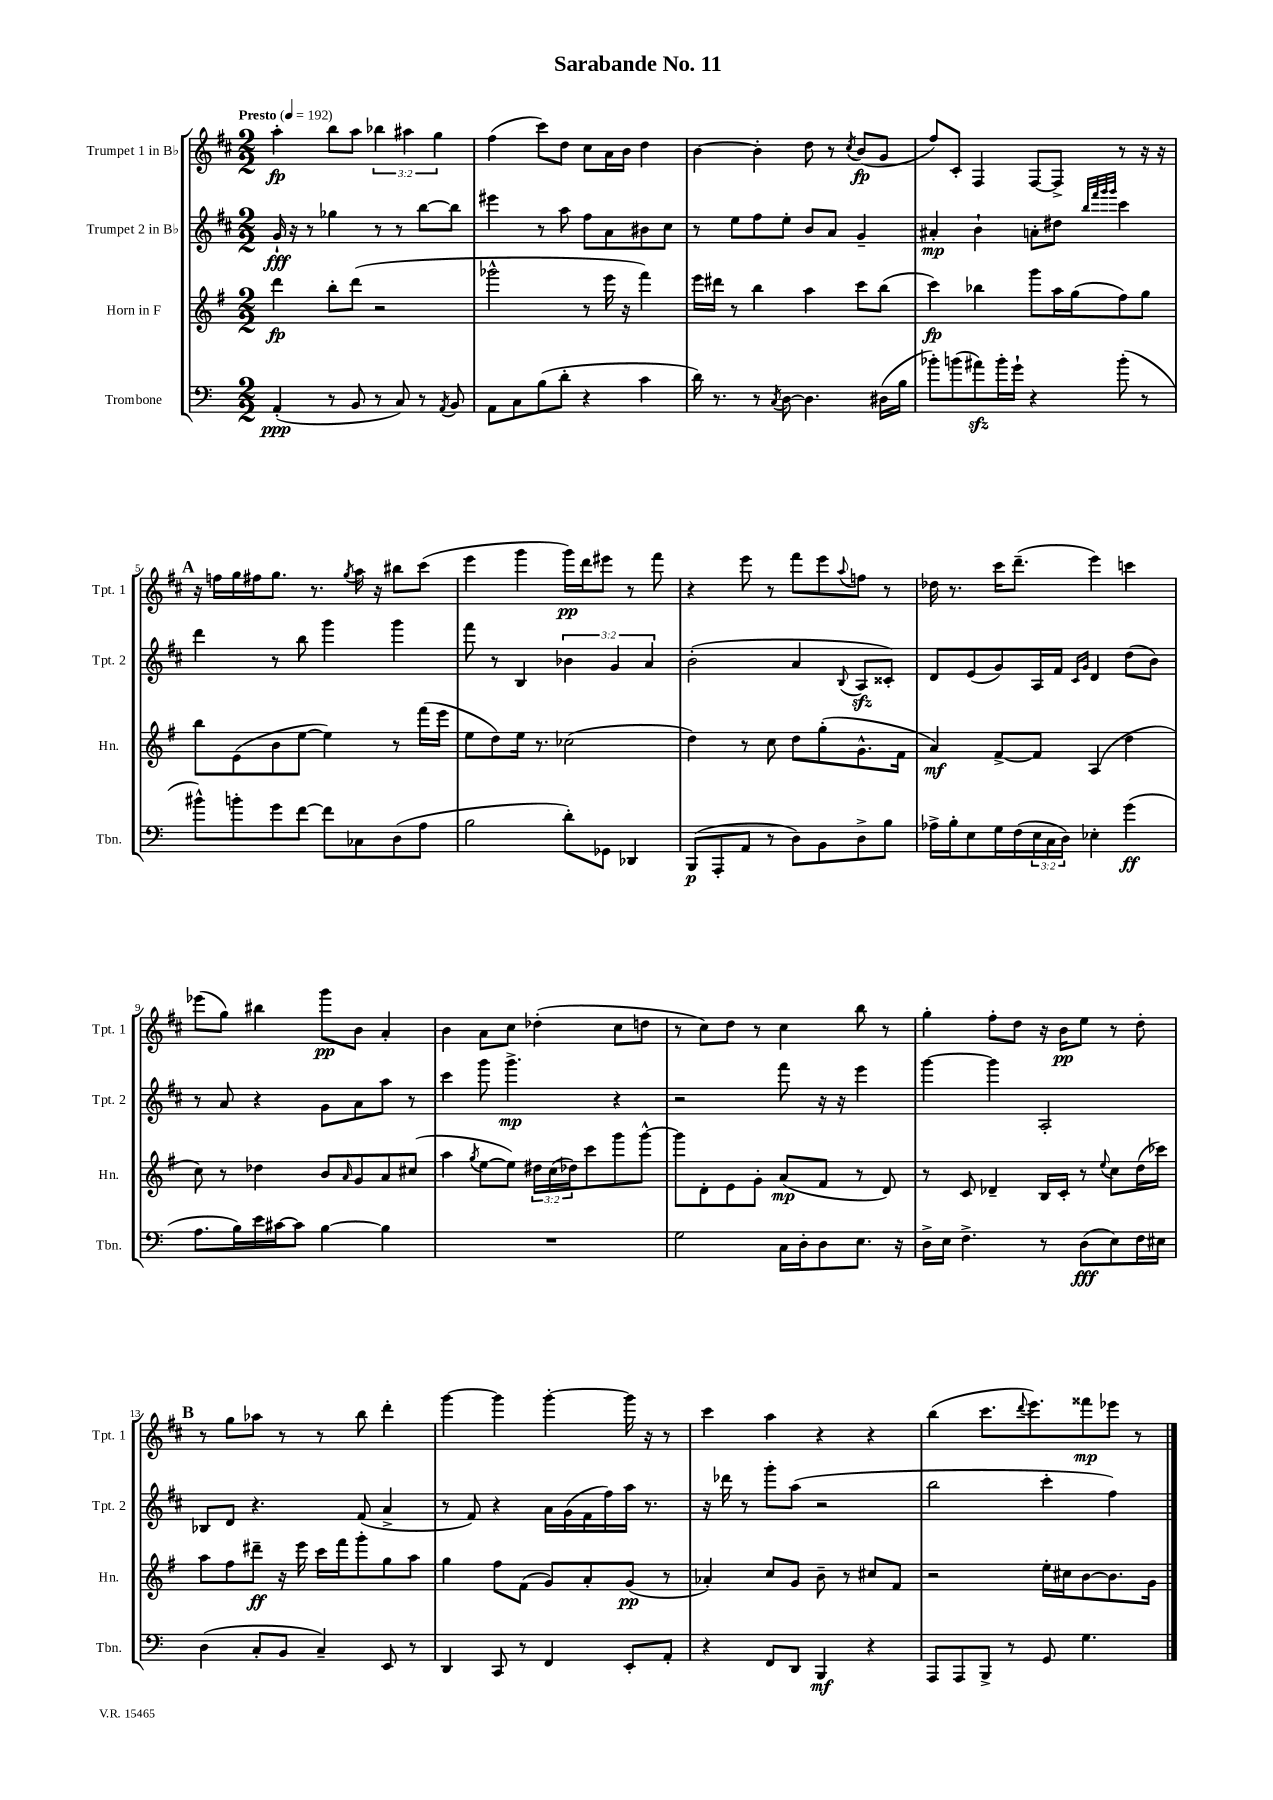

**kern	**dynam	**kern	**dynam	**kern	**dynam	**kern	**dynam
*part4	*part4	*part3	*part3	*part2	*part2	*part1	*part1
*staff4	*staff4	*staff3	*staff3	*staff2	*staff2	*staff1	*staff1
*I"Trombone	*	*I"Horn in F	*	*I"Trumpet 2 in B♭	*	*I"Trumpet 1 in B♭	*
*I'Tbn.	*	*I'Hn.	*	*I'Tpt. 2	*	*I'Tpt. 1	*
*clefF4	*	*clefG2	*	*clefG2	*	*clefG2	*
*k[]	*	*k[f#]	*	*k[f#c#]	*	*k[f#c#]	*
*M2/2	*	*M2/2	*	*M2/2	*	*M2/2	*
*MM192	*	*MM192	*	*MM192	*	*MM192	*
=1	=1	=1	=1	=1	=1	=1	=1
!	!	!	!	!	!	!LO:TX:a:B:t=Presto	!
(4AA'/	ppp	4ddd\	fp	16g`/	fff	4aa'\	fp
.	.	.	.	16r	.	.	.
.	.	.	.	8r	.	.	.
8r	.	8bb'\L	.	4gg-X\	.	8bb\L	.
8BB/	.	(8ddd\J	.	.	.	8aa\J	.
8r	.	2r	.	8r	.	6bb-X\	.
8C/)	.	.	.	8r	.	.	.
.	.	.	.	.	.	6aa#X\	.
8r	.	.	.	[8bb\L	.	.	.
.	.	.	.	.	.	6gg\	.
8qAA/	.	.	.	.	.	.	.
8BB/	.	.	.	8bb\J]	.	.	.
=2	=2	=2	=2	=2	=2	=2	=2
8AA\L	.	2ggg-X^^\	.	4eee#X\	.	(4ff#\	.
8C\	.	.	.	.	.	.	.
(8B\	.	.	.	8r	.	8ccc#\L)	.
8d'\J	.	.	.	8aa\	.	8dd\J	.
4r	.	8r	.	8ff#\L	.	8cc#\L	.
.	.	16eee\	.	8a\	.	16a\L	.
.	.	16r	.	.	.	16b\JJ	.
4c\	.	4fff#\)	.	8b#X\	.	4dd\	.
.	.	.	.	8cc#\J	.	.	.
=3	=3	=3	=3	=3	=3	=3	=3
16d\)	.	16eee\LL	.	8r	.	[4b\	.
8.r	.	16ddd#X\JJ	.	.	.	.	.
.	.	8r	.	8ee\L	.	.	.
8r	.	4bb\	.	8ff#\	.	4b'\]	.
8qC/	.	.	.	.	.	.	.
[8D\	.	.	.	8ee'\J	.	.	.
4.D\]	.	4aa\	.	8b/L	.	8dd\	.
.	.	.	.	8a/J	.	8r	.
.	.	.	.	.	.	8qcc#/	.
.	.	8ccc\L	.	4g~/	.	(8b/L	fp
(16D#X\LL	.	(8bb\J	.	.	.	8g/J	.
16B\JJ	.	.	.	.	.	.	.
=4	=4	=4	=4	=4	=4	=4	=4
8b-X'\L)	.	4ccc\)	fp	4a#X'/	mp	8ff#/L)	.
(8bn\	.	.	.	.	.	8c#'/J	.
8a#Xzz\)	.	4bb-X\	.	4b`\	.	4F#/	.
16b'\L	.	.	.	.	.	.	.
16g`\JJ	.	.	.	.	.	.	.
4r	.	8ggg\L	.	8an'\L	.	[8F#/L	.
.	.	16aa\L	.	8dd#X\J	.	8F#^/J]	.
.	.	(16gg\J	.	.	.	.	.
.	.	.	.	32qqbb/LLL	.	.	.
.	.	.	.	32qqfff#/	.	.	.
.	.	.	.	32qqggg/	.	.	.
.	.	.	.	32qqggg/JJJ	.	.	.
(8b'\	.	8ff#\)	.	4ccc#\	.	8r	.
8r	.	8gg\J	.	.	.	16r	.
.	.	.	.	.	.	16r	.
!!LO:LB:g=z
!!LO:REH:place=s1:t=A
=5	=5	=5	=5	=5	=5	=5	=5
8b#X^^\L)	.	8bb\L	.	4ddd\	.	16r	.
.	.	.	.	.	.	16ffn\LL	.
8bn'\	.	(8e\	.	.	.	16gg\	.
.	.	.	.	.	.	16ff#X\J	.
8g\	.	8b\	.	8r	.	8.gg\J	.
[8f\J	.	[8ee\J	.	8bb\	.	.	.
.	.	.	.	.	.	8.r	.
8f\L]	.	4ee\])	.	4ggg\	.	.	.
.	.	.	.	.	.	8qgg/	.
8C-X\	.	.	.	.	.	16aa\	.
.	.	.	.	.	.	16r	.
(8D\	.	8r	.	4ggg\	.	8bb#X\L	.
8A\J	.	(16fff#\LL	.	.	.	(8ccc#\J	.
.	.	16eee\JJ	.	.	.	.	.
=6	=6	=6	=6	=6	=6	=6	=6
2B\	.	8ee\L	.	8fff#\	.	4eee\	.
.	.	8dd\)	.	8r	.	.	.
.	.	16ee\Jk	.	4B/	.	4ggg\	.
.	.	8.r	.	.	.	.	.
8d'\L)	.	(2cc-X\	.	6b-X\	.	16ggg\LL)	pp
.	.	.	.	.	.	16ddd\J	.
8GG-X\J	.	.	.	.	.	8eee#X\J	.
.	.	.	.	6g/	.	.	.
4DD-X/	.	.	.	.	.	8r	.
.	.	.	.	6a/	.	.	.
.	.	.	.	.	.	8fff#\	.
=7	=7	=7	=7	=7	=7	=7	=7
(8BBB/L	p	4dd\)	.	(2b'\	.	4r	.
8AAA'/	.	.	.	.	.	.	.
8AA/J	.	8r	.	.	.	8eee\	.
8r	.	8cc\	.	.	.	8r	.
8D\L)	.	8dd\L	.	4a/	.	8fff#\L	.
8BB\	.	(8gg'\	.	.	.	8eee\	.
.	.	.	.	8qqB/	.	8qqaa/	.
8D^\	.	8.g^^\	.	8Azz/L	.	8ffn\J	.
8B\J	.	.	.	8c##X'/J)	.	8r	.
.	.	16f#\Jk	.	.	.	.	.
=8	=8	=8	=8	=8	=8	=8	=8
16A-X^\LL	.	4a/)	mf	8d/L	.	16dd-X\	.
16B'\J	.	.	.	.	.	8.r	.
8E\	.	.	.	(8e/	.	.	.
16G\L	.	[8f#^/L	.	8g/)	.	16ccc#\KL	.
(16F\	.	.	.	.	.	(8.ddd~\J	.
24E\	.	8f#/J]	.	16A/L	.	.	.
24C\	.	.	.	.	.	.	.
.	.	.	.	16f#/JJ	.	.	.
24D\JJ)	.	.	.	.	.	.	.
.	.	.	.	16qqc#/LL	.	.	.
.	.	.	.	16qqg/JJ	.	.	.
4E-X'\	.	(4A/	.	4d/	.	4eee\)	.
(4g\	ff	4dd\	.	(8dd\L	.	4cccn\	.
.	.	.	.	8b\J)	.	.	.
!!LO:LB:g=z
=9	=9	=9	=9	=9	=9	=9	=9
8.A\L	.	8cc\)	.	8r	.	(8eee-X\L	.
.	.	8r	.	8a/	.	8gg\J)	.
16B\L)	.	.	.	.	.	.	.
16e\	.	4dd-X\	.	4r	.	4bb#X\	.
[16c#X\J	.	.	.	.	.	.	.
8c#\J]	.	.	.	.	.	.	.
[4B\	.	8b/L	.	8g\L	.	8ggg\L	pp
.	.	16qqa/	.	.	.	.	.
.	.	8g/	.	8a\	.	8b\J	.
4B\]	.	8a/	.	8aa\J	.	4a'/	.
.	.	(8cc#X/J	.	8r	.	.	.
=10	=10	=10	=10	=10	=10	=10	=10
1r	.	4aa\	.	4ccc#\	.	4b\	.
.	.	8qgg/	.	.	.	.	.
.	.	[8ee\L	.	8ggg\	.	8a\L	.
.	.	8ee\J])	.	4.ggg^\	mp	8cc#\J	.
.	.	24dd#X\LL	.	.	.	(4dd-X'\	.
.	.	(24cc\	.	.	.	.	.
.	.	24dd-X\J)	.	.	.	.	.
.	.	8ccc\	.	.	.	.	.
.	.	8ggg\	.	4r	.	8cc#\L	.
.	.	[8ggg^^\J	.	.	.	8ddn\J	.
=11	=11	=11	=11	=11	=11	=11	=11
2G\	.	8ggg\L]	.	2r	.	8r	.
.	.	8d'\	.	.	.	8cc#\L)	.
.	.	8e\	.	.	.	8dd\J	.
.	.	8g'\J	.	.	.	8r	.
16C\LL	.	(8a/L	mp	8fff#\	.	4cc#\	.
16D'\J	.	.	.	.	.	.	.
8D\	.	8f#/J	.	16r	.	.	.
.	.	.	.	16r	.	.	.
8.E\J	.	8r	.	4eee\	.	8bb\	.
.	.	8d/)	.	.	.	8r	.
16r	.	.	.	.	.	.	.
=12	=12	=12	=12	=12	=12	=12	=12
16D^\LL	.	8r	.	[4ggg\	.	4gg'\	.
16E\JJ	.	.	.	.	.	.	.
4.F^\	.	8c/	.	.	.	.	.
.	.	4d-X~/	.	4ggg\]	.	8ff#'\L	.
.	.	.	.	.	.	8dd\J	.
8r	.	16B/LL	.	2A'/	.	16r	.
.	.	16c'/JJ	.	.	.	16b\KL	pp
(8D\L	fff	8r	.	.	.	8ee\J	.
.	.	8qqee/	.	.	.	.	.
8E\)	.	8cc\L	.	.	.	8r	.
16F\L	.	(16dd\L	.	.	.	8dd'\	.
16E#X\JJ	.	16ccc-X\JJ)	.	.	.	.	.
!!LO:LB:g=z
!!LO:REH:place=s1:t=B
=13	=13	=13	=13	=13	=13	=13	=13
(4D\	.	8aa\L	.	8B-X/L	.	8r	.
.	.	8ff#\	.	8d/J	.	8gg\L	.
8C'/L	.	8ddd#X~\J	ff	4.r	.	8aa-X\J	.
8BB/J	.	16r	.	.	.	8r	.
.	.	16eee\	.	.	.	.	.
4C~/)	.	16ccc\LL	.	.	.	8r	.
.	.	16fff#\J	.	.	.	.	.
.	.	8ggg'\	.	(8f#/	.	8bb\	.
8EE/	.	8gg\	.	4a^/	.	4ddd'\	.
8r	.	8aa\J	.	.	.	.	.
=14	=14	=14	=14	=14	=14	=14	=14
4DD/	.	4gg\	.	8r	.	[4ggg\	.
.	.	.	.	8f#/)	.	.	.
8CC/	.	8ff#\L	.	4r	.	4ggg\]	.
8r	.	(8f#\J	.	.	.	.	.
4FF/	.	8g/L)	.	16a\LL	.	[4ggg'\	.
.	.	.	.	(16g\	.	.	.
.	.	8a'/	.	16f#\	.	.	.
.	.	.	.	16ff#\)	.	.	.
8EE'/L	.	(8g/J	pp	16aa\JJ	.	16ggg\]	.
.	.	.	.	8.r	.	16r	.
8AA'/J	.	8r	.	.	.	8r	.
=15	=15	=15	=15	=15	=15	=15	=15
4r	.	4a-X'/)	.	16r	.	4ccc#\	.
.	.	.	.	16ddd-X\	.	.	.
.	.	.	.	8r	.	.	.
8FF/L	.	8cc/L	.	8ggg'\L	.	4aa\	.
8DD/J	.	8g/J	.	(8aa\J	.	.	.
4BBB/	mf	8b~\	.	2r	.	4r	.
.	.	8r	.	.	.	.	.
4r	.	8cc#X/L	.	.	.	4r	.
.	.	8f#/J	.	.	.	.	.
=16	=16	=16	=16	=16	=16	=16	=16
8AAA/L	.	2r	.	2bb\	.	(4bb\	.
8AAA/	.	.	.	.	.	.	.
8BBB^/J	.	.	.	.	.	8.ccc#\L	.
8r	.	.	.	.	.	.	.
.	.	.	.	.	.	8qqddd/	.
.	.	.	.	.	.	8.eee\)	.
8GG/	.	16ee'\LL	.	4ccc#'\	.	.	.
.	.	16cc#X\J	.	.	.	.	.
4.G\	.	[8b\	.	.	.	8fff##X\	mp
.	.	8.b\]	.	4ff#\)	.	8eee-X\J	.
.	.	.	.	.	.	8r	.
.	.	16g\Jk	.	.	.	.	.
==	==	==	==	==	==	==	==
*-	*-	*-	*-	*-	*-	*-	*-
